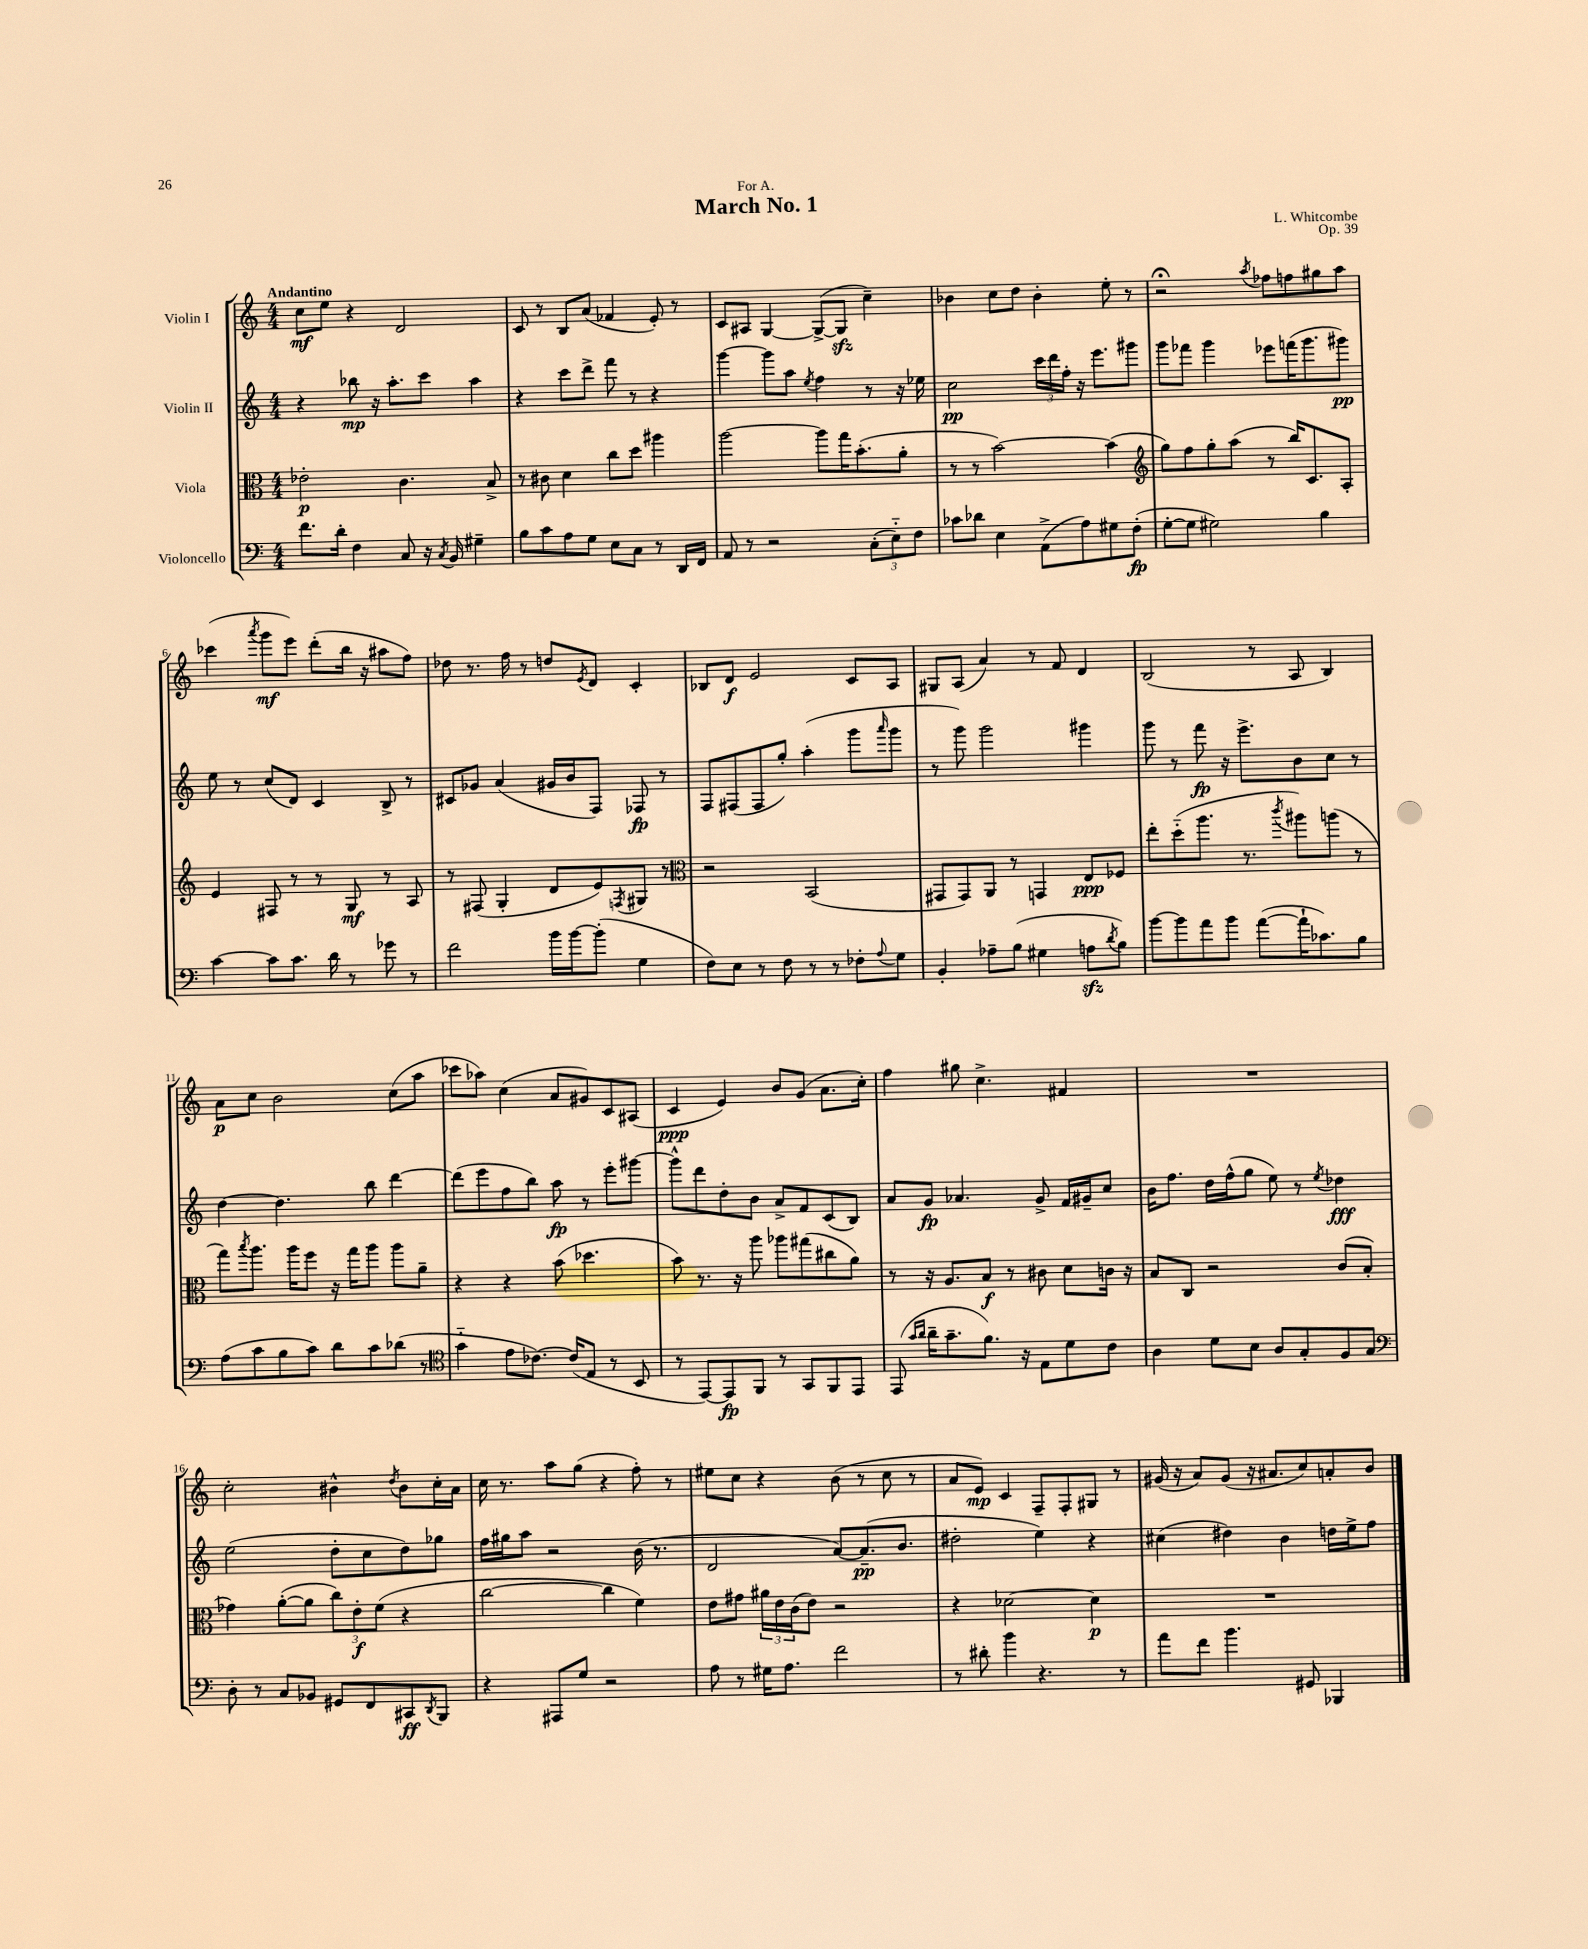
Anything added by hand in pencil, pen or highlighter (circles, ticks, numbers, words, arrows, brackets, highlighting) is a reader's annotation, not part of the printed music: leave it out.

**kern	**kern	**kern	**kern
*staff4	*staff3	*staff2	*staff1
*clefF4	*clefC3	*clefG2	*clefG2
*k[]	*k[]	*k[]	*k[]
*M4/4	*M4/4	*M4/4	*M4/4
8.f\L	2e-'\	4r	8cc\L
.	.	.	8ee\J
16d'\Jk	.	.	.
4F\	.	8bb-\	4r
.	.	16r	.
.	.	8.aa'\L	.
8C/	4.c\	.	2d/
16r	.	8ccc\J	.
8qC/	.	.	.
16BB/	.	.	.
4G#~\	.	4aa\	.
.	8B^/	.	.
=	=	=	=
8B\L	8r	4r	8c/
8c\	8c#\	.	8r
8A\	4d\	8ccc\L	8B/L
8G\J	.	8ddd^\J	(8a/J
8E\L	8cc\L	8fff\	4f-/
8C\J	8dd\J	8r	.
8r	4aa#\	4r	8e'/)
16DD/LL	.	.	8r
16FF/JJ	.	.	.
=	=	=	=
8AA/	[2aa\	[4ggg\	8c/L
8r	.	.	8A#/J
2r	.	8ggg\]L	[4G/
.	.	8aa\J	.
.	.	8qee/	.
.	8aa\]L	4ff\	(8G^/_L
.	16gg\K	.	8G/]J
.	(8.b'\	.	.
(12C'\L	.	8r	4cc~\)
12E'~\)	.	.	.
.	8a'\J	16r	.
12F\J	.	.	.
.	.	16ee-\	.
=	=	=	=
8c-\L	8r	2cc\	4b-\
8d-\J	8r	.	.
4E\	[2b\)	.	8cc\L
.	.	.	8dd\J
(8AA^\L	.	24ccc\LL	4b-'\
.	.	24ddd\	.
.	.	24ff'\JJ	.
8A\)	.	16r	.
.	.	8.eee\L	.
8G#\	(4b\]	.	8ee'\
(8F'\J	.	8ggg#\J	8r
=	=	=	=
*	*clefG2	*	*
[8G'\L	8gg\L)	8ggg\L	2r;
8G\]J	8ff\	8fff-\J	.
2G#\)	8gg'\	4ggg\	.
.	(8aa\J	.	.
.	.	.	8qaa/
.	8r	8eee-\L	8ff-\L
.	16bb/LK)	(16fff\K	8ff\
.	8.c/	8.ggg\	.
4B\	.	.	8gg#\
.	8A'/J	8ggg#\J)	8aa\J
=	=	=	=
[4c\	4e/	8ee\	(4ccc-\
.	.	8r	.
.	.	.	8qaaa/
8c\]L	8F#/	(8cc/L	8ggg\L
8.c\J	8r	8d/J)	8eee\J)
.	8r	4c/	(8ddd'\L
16d\	.	.	.
8r	8G/	.	16bb\Jk
.	.	.	16r
8g-\	8r	8B^/	8aa#\L
8r	8A/	8r	8ff\J)
=	=	=	=
2f\	8r	8c#/L	8dd-\
.	(8F#/	8g-/J	8.r
.	4G'/	(4a/	.
.	.	.	16ff\
.	.	.	8r
16b\LL	8d/L	16g#/LL	8dd/L
[16b\J	.	16b/J	.
.	.	.	8qe/
(8b'\]J	8e/)	8F/J)	8d/J
.	8qF/	.	.
4G\	8G#/J	8F-/	4c'/
.	8r	8r	.
=	=	=	=
*	*clefC3	*	*
8F\L)	2r	8F/L	8B-/L
8E\J	.	(8F#/	8d/J
8r	.	8F#/	2e/
8F\	.	8gg'/J)	.
8r	(2BB/	(4aa'\	.
8r	.	.	.
8F-'\L	.	8ggg\L	8c/L
8qqA/	.	16qqaaa/	.
8G\J	.	8ggg\J	8A/J
=	=	=	=
4BB'/	8GG#/L	8r	8G#/L
.	8GG#/)	8ggg\)	(8A/J
8A-~\L	8AA/J	2ggg\	4a/)
(8B\J	8r	.	.
4G#\	4GG/	.	8r
.	.	.	8f/
8A\L	8E/L	4ggg#\	4d/
8qd/	.	.	.
8B\J)	8F-/J	.	.
=	=	=	=
[8b\L	8ee'\L	8ggg\	(2B/
8b\]	(8dd'~\	8r	.
8a\	8.aa\J	8fff\	.
8b\J	.	16r	.
.	8.r	8.eee^\L	.
([8a\L	.	.	8r
.	8qccc/	.	.
16a`\]K	8aa#\L)	8b\	8A/
8.c-\)	.	.	.
.	(8aa\J	8cc\J	4B/)
8B\J	8r	8r	.
=	=	=	=
(8A\L	8gg\L)	[4dd\	8a\L
.	8qbb/	.	.
8c\	8.aa\J	.	8cc\J
8B\	.	4.dd\]	2b\
.	16aa\LK	.	.
8c\J)	8ff\J	.	.
8d\L	16r	.	.
.	16gg\LK	.	.
8c\	8aa\J	8bb\	.
(8d-\J	8aa\L	[4ddd\	(8cc\L
8r	8a~\J	.	8aa\J
=	=	=	=
*clefC4	*	*	*
4g'~\	4r	(8ddd\]L	8ccc-\L
.	.	8eee\	8aa-\J)
8e\L	4r	8ff\	(4cc\
[8.c-\J)	.	8bb\J)	.
.	(8b\	8aa\	8a/L
(16c-/]LK	.	.	.
8E/J	4.dd-\	8r	8g#/)
8r	.	8eee'\L	8c/
8BB/	.	[8ggg#\J	(8A#/J
=	=	=	=
8r	8b\)	8ggg#^^\]L	4c/
[8EE/L)	8.r	8ddd\	.
8EE/]	.	8dd'\	4e/)
.	16r	.	.
8FF/J	8aa\	8b\J	.
8r	8aa-\L	8a^/L	8b/L
8GG/L	(8gg#\	8f/	(8g/J
8FF/	8cc#\	(8c/	8.a\L
8EE/J	8a\J)	8B/J)	.
.	.	.	16cc'\Jk)
=	=	=	=
(8EE/	8r	8a/L	4ff\
16qqg/LL	.	.	.
16qqa/JJ	.	.	.
16a~\LK	16r	8g/J	.
8.g~\	8.A/L	.	.
.	.	4.a-/	8gg#\
8.f\J)	8B/J	.	4.cc^\
.	8r	.	.
16r	.	.	.
8E\L	8c#\	8g^/	.
8d\	8d\L	16f/LL	4f#/
.	.	16g#~/J	.
8c\J	16c\Jk	8cc/J	.
.	16r	.	.
=	=	=	=
4A\	8B/L	16b\LK	1r
.	.	8.ff\J	.
.	8C/J	.	.
8d\L	2r	16dd\LL	.
.	.	(16ff^^\J	.
8B\J	.	8gg\J	.
8A/L	.	8ee\)	.
8G'/	.	8r	.
.	.	8qee/	.
8F/	(8c/L	4dd-\	.
8G/J	8B'/J	.	.
=	=	=	=
*clefF4	*	*	*
8D'\	4g-\)	(2ee\	2cc'\
8r	.	.	.
8C/L	([8a'\L	.	.
8BB-/J	8a\]J	.	.
8GG#/L	12cc\L)	8dd'\L	4b#^^\
.	12e'\	.	.
8FF/	.	8cc\	.
.	(12f\J	.	.
.	.	.	8qdd/
8CC#/	4r	8dd\)	8b#\L
8qDD/	.	.	.
8BBB/J	.	8gg-\J	16cc'\L
.	.	.	16a\JJ
=	=	=	=
4r	[2cc\	16ff\LL	16cc\
.	.	16gg#\J	8.r
.	.	8aa\J	.
8AAA#/L	.	2r	8aa\L
8G/J	.	.	(8gg\J
2r	4cc\]	.	4r
.	4f\)	(16b\	8ff'\)
.	.	8.r	.
.	.	.	8r
=	=	=	=
8A\	8e\L	2d/	8ee#\L
8r	8g#\J	.	8cc\J
16G#\LK	24a#\LL	.	4r
.	24e\	.	.
8.A\J	.	.	.
.	(24c\J	.	.
.	8e\J)	.	.
2f\	2r	[8a/L)	(8b\
.	.	(8.a~/]	8r
.	.	.	8cc\
.	.	8.b/J	.
.	.	.	8r
=	=	=	=
8r	4r	2dd#'\	8a/L
8d#'\	.	.	8e/J)
4b\	[2d-\	.	4c/
4.r	.	4ee\)	8F~/L
.	.	.	8F'/
.	4d-\]	4r	8G#/J
8r	.	.	8r
=	=	=	=
8a\L	1r	(4cc#\	(16g#/
.	.	.	16r
8f\J	.	.	8a/L)
4.b\	.	4dd#\)	(8g#/J
.	.	.	16r
.	.	.	8.a#/L
.	.	4b\	.
8GG#/	.	.	8cc/)
4BBB-/	.	16dd\LL	8a'/
.	.	16ee^\J	.
.	.	8ff\J	8b/J
==	==	==	==
*-	*-	*-	*-
